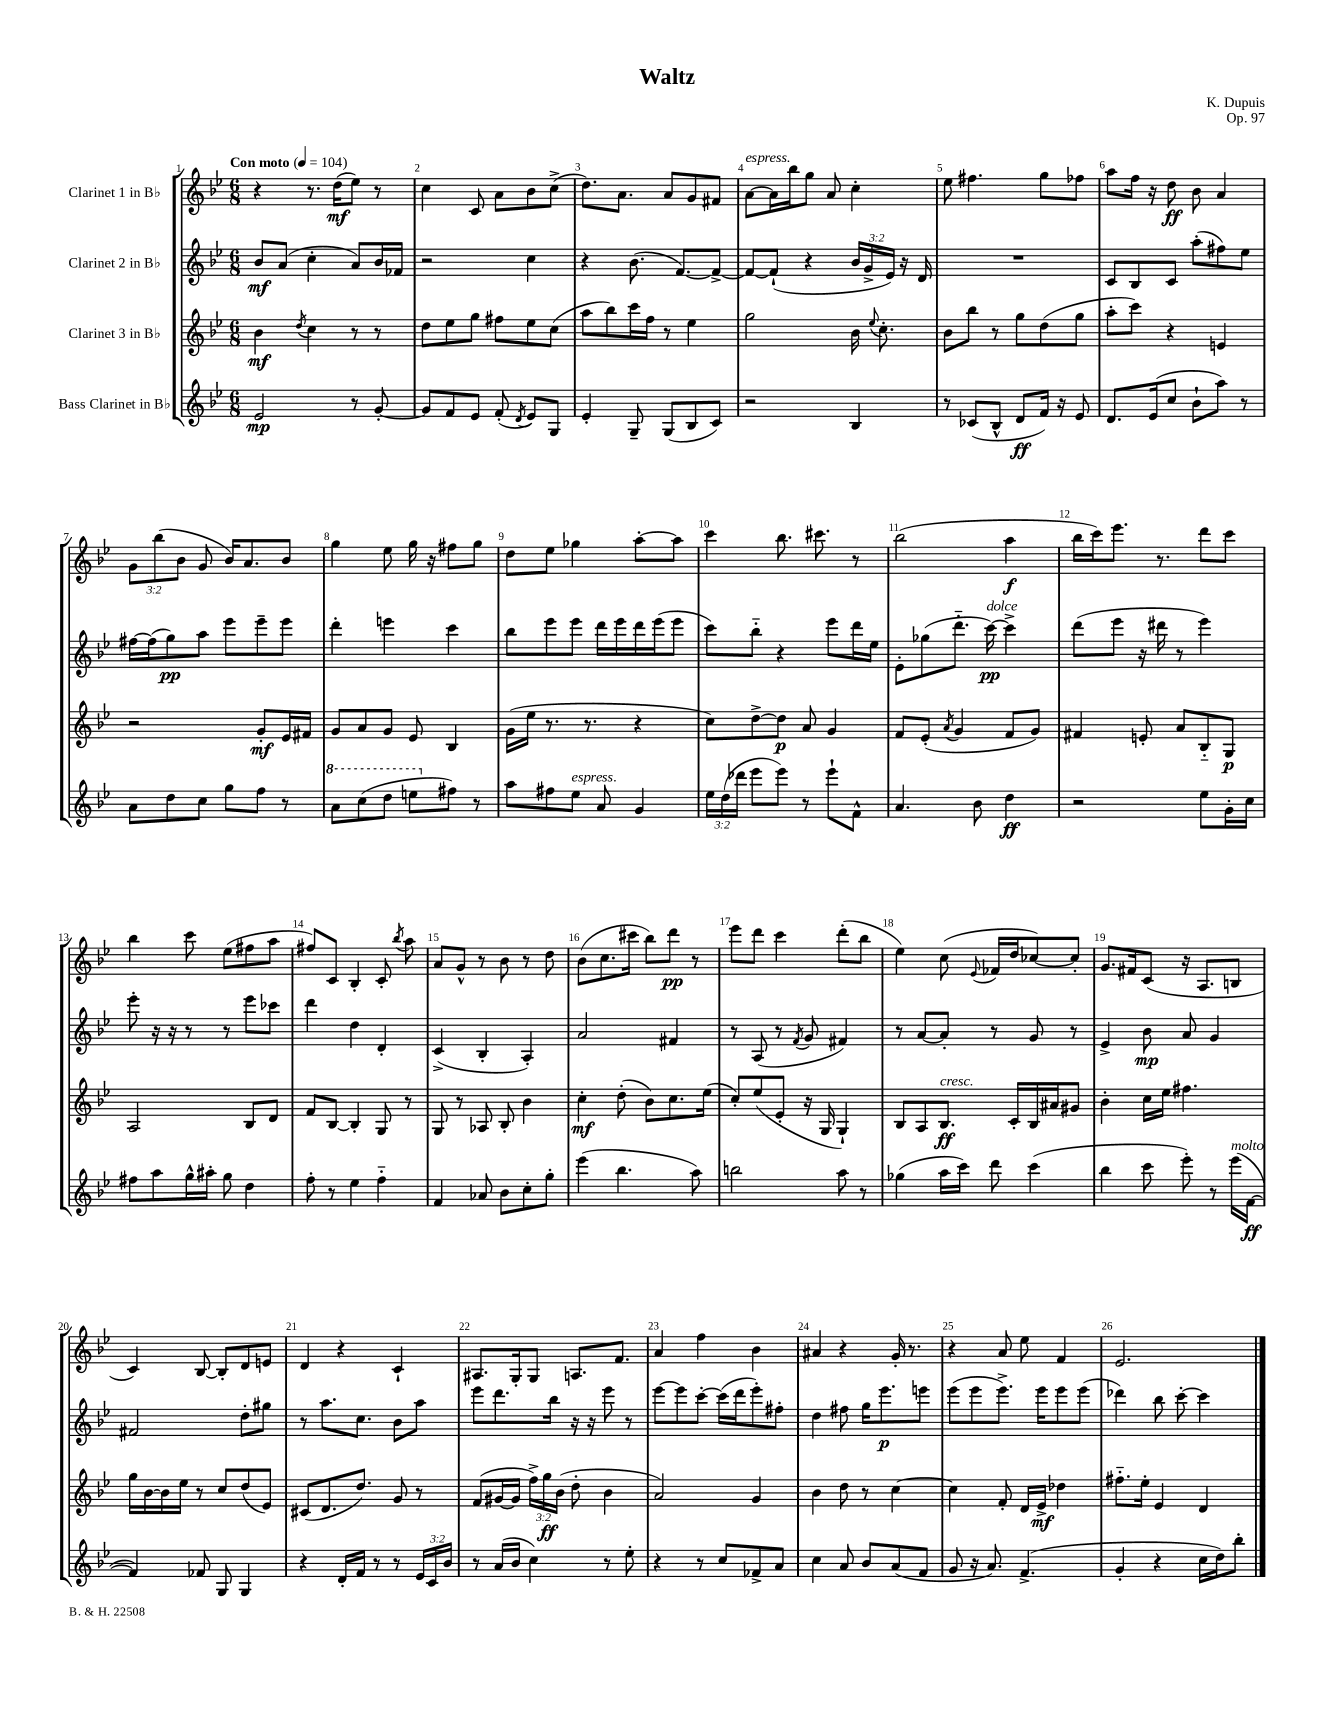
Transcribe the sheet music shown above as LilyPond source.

\header { title = "Waltz" composer = "K. Dupuis" opus = "Op. 97" }
<<
\new StaffGroup <<
\new Staff = "s0" \with { instrumentName = "Clarinet 1 in Bb" } {
    \clef treble \key bes \major \numericTimeSignature \time 6/8 \override Staff.TupletNumber.text = #tuplet-number::calc-fraction-text \tempo "Con moto" 4 = 104
    \autoBeamOff r4 r8. d''16[\mf( ees''8]) r8 |
    c''4 c'8 a'8[ bes'8 c''8]->( |
    d''8.[) a'8.] a'8[ g'8 fis'8] |
    a'8[~^\markup { \italic "espress." } a'16 bes''16 g''8] a'8 c''4-. |
    ees''8 fis''4. g''8[ fes''8] |
    a''8[ f''16] r16 d''8\ff bes'8 a'4 |
    \tuplet 3/2 { g'8[ bes''8( bes'8] } g'8 bes'16[) a'8. bes'8] |
    g''4 ees''8 g''16 r16 fis''8[ g''8] |
    d''8[ ees''8] ges''4 a''8[~-. a''8] |
    c'''4 bes''8. cis'''8. r8 |
    bes''2( a''4\f |
    bes''16[ c'''16) ees'''8.] r8. d'''8[ c'''8] |
    bes''4 c'''8 ees''8[( fis''8 a''8] |
    fis''8[) c'8] bes4-. c'8-. \acciaccatura { bes''8 } a''8 |
    a'8[ g'8]-^ r8 bes'8 r8 d''8 |
    bes'8[( c''8. cis'''16] bes''8[) d'''8]\pp r8 |
    ees'''8[ d'''8] c'''4 d'''8[-.( bes''8] |
    ees''4) c''8( \appoggiatura { ees'8 } fes'16[ d''16 ces''8~) ces''8]-. |
    g'8.[ fis'16 c'8]( r16 a8.[ b8] |
    c'4) bes8~ bes8[-. d'8 e'8] |
    d'4 r4 c'4-! |
    ais8.[ g16-. g8] a8.[ f'8.] |
    a'4 f''4 bes'4 |
    ais'4 r4 g'16-. r8. |
    r4 a'8 ees''8 f'4 |
    ees'2. \bar "|." |
}
\new Staff = "s1" \with { instrumentName = "Clarinet 2 in Bb" } {
    \clef treble \key bes \major \numericTimeSignature \time 6/8 \override Staff.TupletNumber.text = #tuplet-number::calc-fraction-text
    \autoBeamOff bes'8[\mf a'8]( c''4-. a'8[) bes'16 fes'16] |
    r2 c''4 |
    r4 bes'8.( f'8.[~) f'8]~-> |
    f'8[~ f'8]-!( r4 \tuplet 3/2 { bes'16[ g'16-> ees'16]) } r16 d'16 |
    R2. |
    c'8[ bes8 c'8] a''8[-.( fis''8) ees''8] |
    fis''16[~ fis''16( g''8\pp) a''8] ees'''8[ ees'''8-- ees'''8] |
    d'''4-. e'''4 c'''4 |
    bes''8[ ees'''8 ees'''8] d'''16[ ees'''16 d'''16 ees'''16( ees'''8] |
    c'''8[) bes''8]-_ r4 ees'''8[ d'''16 ees''16] |
    ees'8[-. ges''8( d'''8.]-_ c'''16~\pp^\markup { \italic "dolce" }) c'''4-> |
    d'''8[( ees'''8] r16 dis'''16 r8 ees'''4) |
    ees'''8-. r16 r16 r8 r8 ees'''8[ ces'''8] |
    d'''4 d''4 d'4-. |
    c'4->( bes4-. a4-.) |
    a'2 fis'4 |
    r8 a8( r8 \acciaccatura { f'8 } g'8 fis'4) |
    r8 a'8[~ a'8]-. r8 g'8 r8 |
    ees'4-> bes'8\mp a'8 g'4 |
    fis'2 d''8[-. gis''8] |
    r8 a''8.[ c''8.] bes'8[ a''8] |
    ees'''8[ d'''8. bes''16] r16 r16 ees'''8 r8 |
    ees'''8[~ ees'''8 c'''8]~-. c'''16[( d'''16 ees'''8-.) fis''8]-. |
    d''4 fis''8 g''16[ ees'''8.\p e'''8] |
    ees'''8[( ees'''8 ees'''8.]->) ees'''16[ ees'''8 ees'''8]( |
    des'''4) bes''8 c'''8~-. c'''4 \bar "|." |
}
\new Staff = "s2" \with { instrumentName = "Clarinet 3 in Bb" } {
    \clef treble \key bes \major \numericTimeSignature \time 6/8 \override Staff.TupletNumber.text = #tuplet-number::calc-fraction-text
    \autoBeamOff bes'4\mf \acciaccatura { d''8 } c''4 r8 r8 |
    d''8[ ees''8 g''8] fis''8[ ees''8 c''8]( |
    a''8[ bes''8) c'''16 f''16] r8 ees''4 |
    g''2 bes'16 \appoggiatura { ees''8 } c''8.-. |
    bes'8[ bes''8] r8 g''8[ d''8( g''8] |
    a''8[-. c'''8]) r4 e'4 |
    r2 g'8[-.\mf ees'16 fis'16] |
    g'8[ a'8 g'8] ees'8 bes4 |
    g'16[( ees''16] r8. r8. r4 |
    c''8[) d''8~-> d''8]\p a'8 g'4 |
    f'8[ ees'8]-.( \acciaccatura { a'8 } g'4 f'8[ g'8]) |
    fis'4 e'8-. a'8[ bes8-_ g8]\p |
    a2 bes8[ d'8] |
    f'8[ bes8]~ bes4-. g8 r8 |
    g8 r8 aes8 bes8-. bes'4 |
    c''4-.\mf d''8-.( bes'8[) c''8. ees''16]( |
    c''8[-.) ees''8( ees'8]-. r16 g16 g4-!) |
    bes8[ a8 bes8.]\ff^\markup { \italic "cresc." } c'16[-. bes16 ais'16 gis'8] |
    bes'4-. c''16[ ees''16] fis''4. |
    g''16[ bes'16~ bes'16 ees''16] r8 c''8[ d''8( ees'8]) |
    cis'8[( d'8. d''8.]) g'8 r8 |
    f'8[( gis'16~ gis'16] \tuplet 3/2 { f''16[->) g''16\ff bes'16]( } d''8-. bes'4 |
    a'2) g'4 |
    bes'4 d''8 r8 c''4~ |
    c''4 f'8-. d'16[ ees'16]->\mf des''4 |
    fis''8.[-_ ees''16]-. ees'4 d'4 \bar "|." |
}
\new Staff = "s3" \with { instrumentName = "Bass Clarinet in Bb" } {
    \clef treble \key bes \major \numericTimeSignature \time 6/8 \override Staff.TupletNumber.text = #tuplet-number::calc-fraction-text
    \autoBeamOff ees'2\mp r8 g'8~-. |
    g'8[ f'8 ees'8] f'8-.( \acciaccatura { d'8 } ees'8[) g8] |
    ees'4-. g8-- g8[( bes8 c'8]) |
    r2 bes4 |
    r8 ces'8[( bes8]-^ d'8[\ff f'16]) r16 ees'8 |
    d'8.[ ees'16( c''8] bes'8[-! a''8]) r8 |
    a'8[ d''8 c''8] g''8[ f''8] r8 |
    \ottava #1 a''8[ c'''8( d'''8] e'''8[ \ottava #0 fis''8]) r8 |
    a''8[ fis''8 ees''8]^\markup { \italic "espress." } a'8 g'4 |
    \tuplet 3/2 { ees''16[ d''16( des'''16] } ees'''8[ ees'''8]) r8 ees'''8[-! f'8]-^ |
    a'4. bes'8 d''4\ff |
    r2 ees''8[ g'16-. c''16] |
    fis''8[ a''8 g''16-^ ais''16]-. g''8 d''4 |
    f''8-. r8 ees''4 f''4-_ |
    f'4 aes'8 bes'8[ c''8-. g''8]-. |
    ees'''4( bes''4. a''8) |
    b''2 a''8 r8 |
    ges''4( a''16[ c'''16]) d'''8 c'''4( |
    bes''4 c'''8 ees'''8-.) r8 ees'''16[^\markup { \italic "molto" }( f'16]~\ff |
    f'4) fes'8 g8 g4 |
    r4 d'16[-. f'16] r8 r8 \tuplet 3/2 { ees'16[ c'16 bes'16] } |
    r8 a'16[( bes'16] c''4) r8 ees''8-. |
    r4 r8 c''8[ fes'8-> a'8] |
    c''4 a'8 bes'8[ a'8( f'8] |
    g'8 r16 a'8.) f'4.->( |
    g'4-. r4 c''16[ d''16) bes''8]-. \bar "|." |
}
>>
>>
\layout { \context { \Score \override BarNumber.break-visibility = ##(#f #t #t) barNumberVisibility = #all-bar-numbers-visible } }
